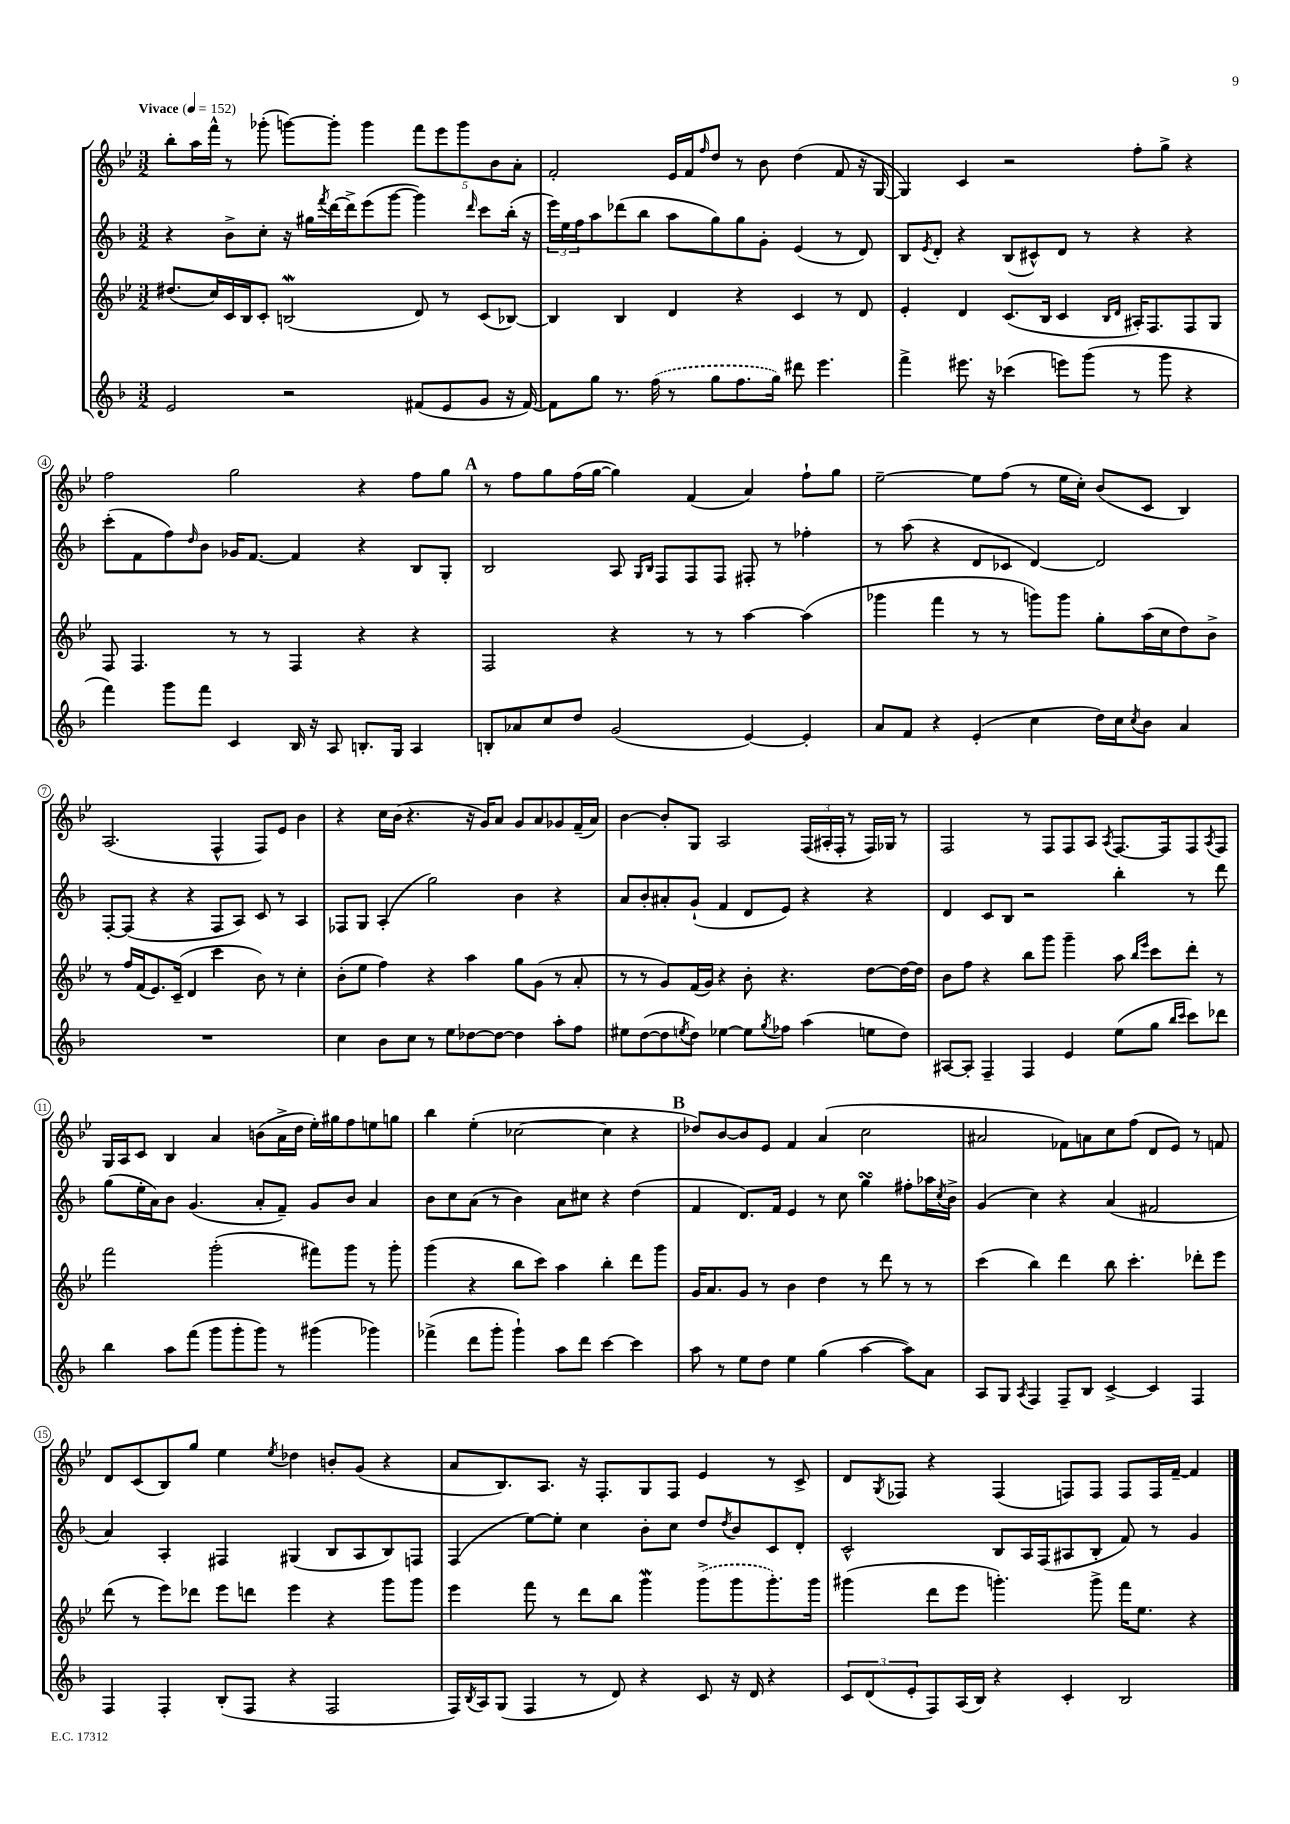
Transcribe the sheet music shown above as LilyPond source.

<<
\new StaffGroup <<
\new Staff = "s0" {
    \clef treble \key bes \major \numericTimeSignature \time 3/2 \tempo "Vivace" 4 = 152
    bes''8-. a''16 f'''16-^ r8 ges'''8-.( g'''8~) g'''8-. g'''4 \tuplet 5/4 { f'''8 ees'''8 g'''8 bes'8 a'8-. } |
    f'2-. ees'16 f'16 \grace { f''16 } d''8 r8 bes'8 d''4( f'8 r16 g16~ |
    g4) c'4 r2 f''8-. g''8-> r4 |
    f''2 g''2 r4 f''8 g''8 |
    \mark \markup { \bold "A" } r8 f''8 g''8 f''16( g''16~ g''4) f'4( a'4) f''8-! g''8 |
    ees''2~-- ees''8 f''8( r8 ees''16 c''16-.) bes'8( c'8 bes4) |
    a2.( f4-^ f8) ees'8 bes'4 |
    r4 c''16 bes'16( r4. r16 g'16) a'8 g'8 a'8 ges'8 f'16--( a'16) |
    bes'4~ bes'8-. g8 a2 \tuplet 3/2 { f16( ais16-. f16-. } r8 f16) ges16 r8 |
    f2 r8 f8 f8 a8 \acciaccatura { a8 } f8.~ f16 f8 \acciaccatura { a8 } f8 |
    g16 a16 c'8 bes4 a'4 b'8( a'16-> d''16 ees''16-.) gis''16 f''8 e''8 g''8 |
    bes''4 ees''4-.( ces''2~ ces''4 r4 |
    \mark \markup { \bold "B" } des''8) bes'8~ bes'8 ees'8 f'4 a'4( c''2 |
    ais'2 fes'8) a'8 c''8 f''8( d'8 ees'8) r8 f'8 |
    d'8 c'8( bes8) g''8 ees''4 \acciaccatura { ees''8 } des''4 b'8-. g'8( r4 |
    a'8 bes8.) a8. r16 f8.-. g8 f8 ees'4 r8 c'8-> |
    d'8 \acciaccatura { g8 } fes8 r4 fes4( f8) f8 f8 f16 f'16~-- f'4 \bar "|." |
}
\new Staff = "s1" {
    \clef treble \key f \major \numericTimeSignature \time 3/2
    r4 bes'8-> c''8-. r16 gis''16 \acciaccatura { f'''8 } d'''16~ d'''16-> e'''8( g'''8~ g'''4) \grace { d'''16 } c'''8 bes''16-.( r16 |
    \tuplet 3/2 { e'''16) e''16 f''16 } a''8 des'''8( bes''8 a''8 g''8) g''8 g'8-. e'4( r8 d'8) |
    bes8 \acciaccatura { e'8 } d'8-. r4 bes8( cis'8-^) d'8 r8 r4 r4 |
    c'''8-.( f'8 f''8) \grace { d''16 } bes'8 ges'16 f'8.~ f'4 r4 bes8 g8-. |
    \mark \markup { \bold "A" } bes2 a8 \grace { g16 bes16 } f8 f8 f8 fis8-. r8 fes''4-. |
    r8 a''8( r4 d'8 ces'8 d'4~) d'2 |
    f8~-. f8( r4 r4 f8 a8) c'8 r8 a4 |
    fes8 g8 a4-.( g''2) bes'4 r4 |
    a'8 bes'8-. ais'8-. g'8-!( f'4 d'8 e'8) r4 r4 |
    d'4 c'8 bes8 r2 bes''4-. r8 d'''8 |
    g''8( e''16-. a'16) bes'8 g'4.( a'8-. f'8--) g'8 bes'8 a'4 |
    bes'8 c''8 a'8( r8 bes'4) a'8 cis''8 r4 d''4( |
    \mark \markup { \bold "B" } f'4 d'8.) f'16 e'4 r8 c''8 g''4\turn fis''8-. aes''16 \acciaccatura { c''8 } bes'16-> |
    g'4( c''4) r4 a'4( fis'2 |
    a'4) a4-. fis4 gis4( bes8 a8 bes8) f8 |
    f4( e''8~) e''8-. c''4 bes'8-. c''8 d''8 \acciaccatura { d''8 } bes'8 c'8 d'8-. |
    c'2-^ bes8 a16 f16( ais8 bes8-. f'8) r8 g'4 \bar "|." |
}
\new Staff = "s2" {
    \clef treble \key bes \major \numericTimeSignature \time 3/2
    dis''8.( c''16) c'16 bes16 c'8-. b2\mordent( d'8) r8 c'8( bes8~) |
    bes4 bes4 d'4 r4 c'4 r8 d'8 |
    ees'4-. d'4 c'8.( bes16 c'4 \grace { bes16 d'16 } ais16-.) f8. f8 g8 |
    f8 f4. r8 r8 f4 r4 r4 |
    \mark \markup { \bold "A" } f2 r4 r8 r8 a''4~ a''4( |
    ges'''4 f'''4 r8 r8 g'''8) g'''8 g''8-. a''16( c''16 d''8) bes'8-> |
    r8 f''16 f'16( ees'8.) c'16--( d'4 c'''4 bes'8) r8 c''4-. |
    bes'8-.( ees''8 f''4) r4 a''4 g''8 g'8( r8 a'8-. |
    r8 r8 g'8) f'16( g'16) r4 bes'8-. r4. d''8~ d''16~ d''16 |
    bes'8 f''8 r4 bes''8 g'''8 g'''4-- a''8 \grace { bes''16 ees'''16 } c'''8 d'''8-. r8 |
    f'''2 g'''2-.( fis'''8) g'''8 r8 g'''8-. |
    g'''4( r4 bes''8 c'''8) a''4 bes''4-. d'''8 g'''8 |
    \mark \markup { \bold "B" } g'16 a'8. g'8 r8 bes'4 d''4 r8 d'''8 r8 r8 |
    c'''4( bes''4) d'''4 bes''8 c'''4.-. des'''8-. ees'''8 |
    d'''8( r8 ees'''8) des'''8 ees'''8 d'''8 ees'''4 r4 g'''8 g'''8 |
    ees'''4 f'''8 r8 d'''8 bes''8 g'''4\mordent \once \slurDashed g'''8->( g'''8 g'''8.-.) g'''16 |
    gis'''4( d'''8 ees'''8 g'''4.-.) g'''8-> f'''16 ees''8. r4 \bar "|." |
}
\new Staff = "s3" {
    \clef treble \key f \major \numericTimeSignature \time 3/2
    e'2 r2 fis'8( e'8 g'8 r16 fis'16~) |
    fis'8 g''8 r8. \once \slurDashed f''16( r8 g''8 f''8. g''16) dis'''8 e'''4. |
    f'''4-> eis'''8. r16 ces'''4( e'''8) g'''8( r8 g'''8 r4 |
    f'''4) g'''8 f'''8 c'4 bes16 r16 a8 b8.-. g16 a4 |
    \mark \markup { \bold "A" } b8-. aes'8 c''8 d''8 g'2( e'4~) e'4-. |
    a'8 f'8 r4 e'4-.( c''4 d''16) c''16 \acciaccatura { c''8 } bes'8 a'4 |
    R1. |
    c''4 bes'8 c''8 r8 e''8 des''8~ des''8~ des''4 a''8-. f''8 |
    eis''8 d''8~( d''8 \acciaccatura { e''8 } d''8) ees''4~ ees''8 \acciaccatura { g''8 } fes''8 a''4( e''8 d''8) |
    ais8~ ais8-. f4-- f4 e'4 e''8( g''8 \grace { bes''16 c'''16 } c'''8) des'''8 |
    bes''4 a''8 f'''8( g'''8 g'''8-. g'''8) r8 gis'''4( ges'''4) |
    fes'''4->( d'''8 g'''8-. g'''4-!) a''8 d'''8 c'''4~ c'''4 |
    \mark \markup { \bold "B" } a''8 r8 e''8 d''8 e''4 g''4( a''4~ a''8) a'8 |
    a8 g8 \acciaccatura { a8 } f4 f8-- bes8 c'4~-> c'4 f4 |
    f4 f4-. bes8-.( f8 r4 f2 |
    f16) \acciaccatura { bes8 } a16 g8( f4 r8 d'8) r4 c'8 r16 d'16 r4 |
    \tuplet 3/2 { c'8 d'8( e'8-. } f8) a16( bes16) r4 c'4-. bes2 \bar "|." |
}
>>
>>
\layout { \context { \Score \override BarNumber.stencil = #(make-stencil-circler 0.1 0.3 ly:text-interface::print) } }
